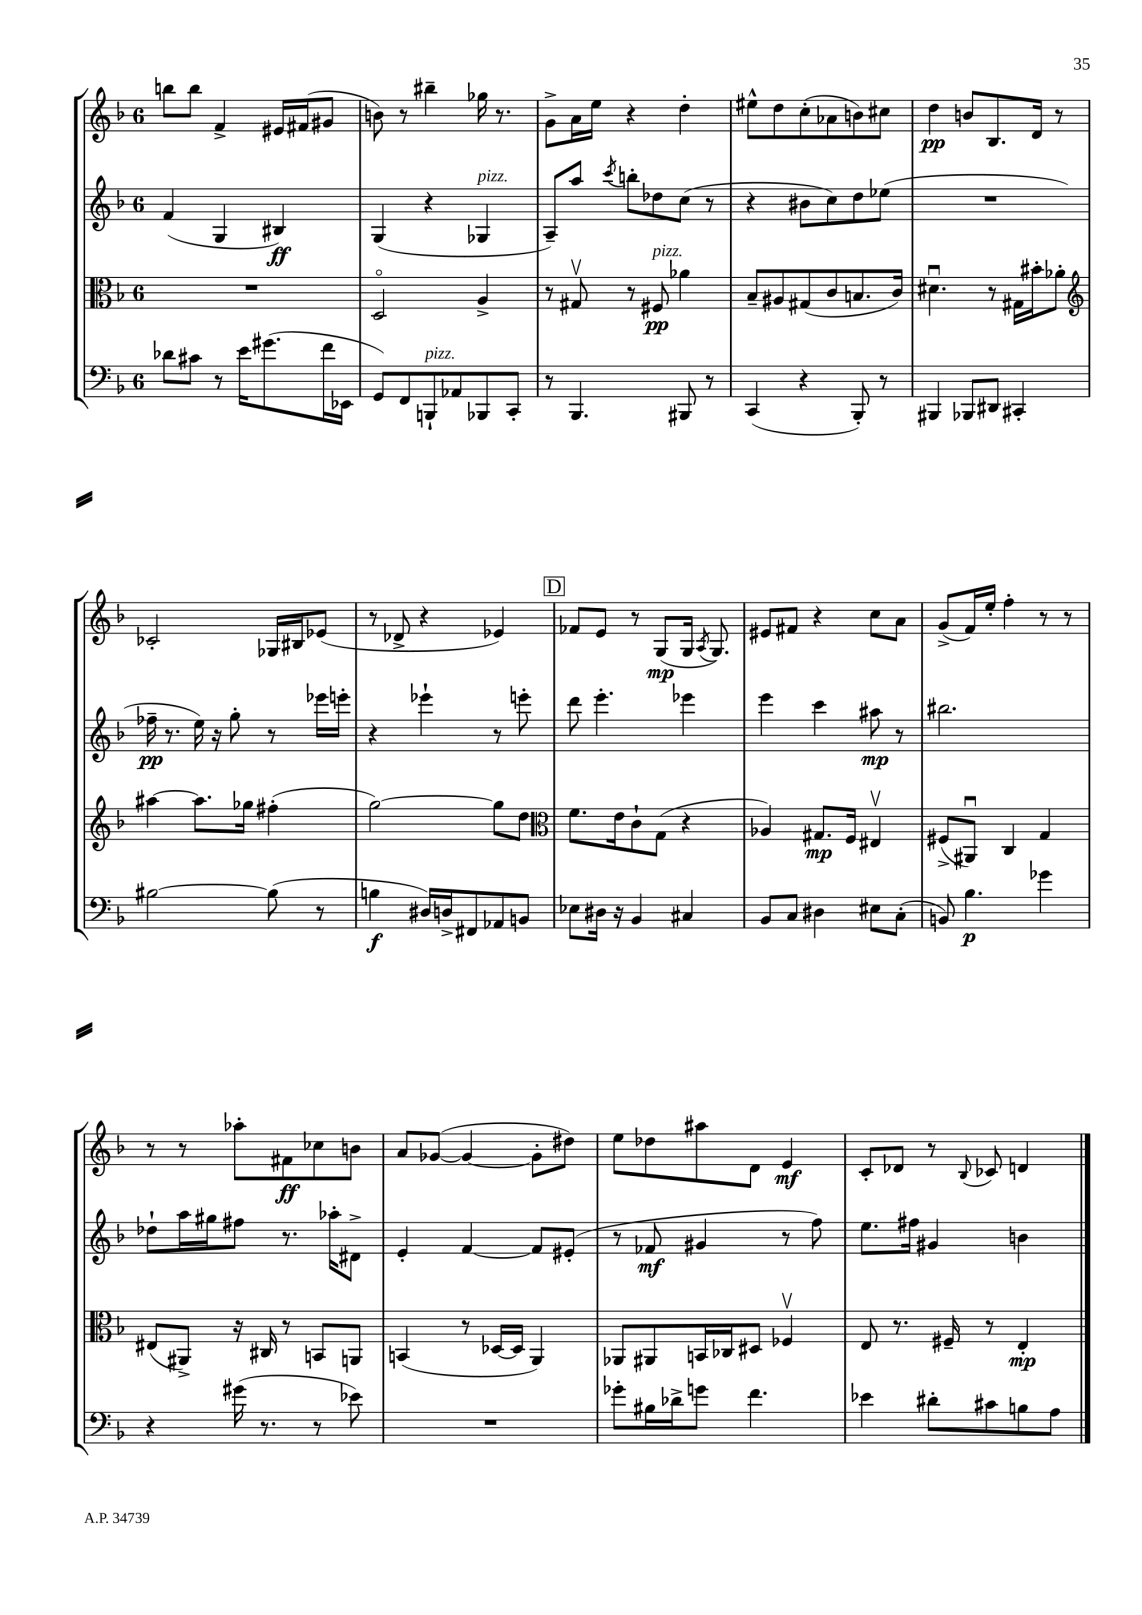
<<
\new StaffGroup <<
\new Staff = "s0" {
    \clef treble \key f \major \once \override Staff.TimeSignature.style = #'single-digit \time 6/8
    \autoBeamOff b''8[ b''8] f'4-> eis'16[ fis'16( gis'8] |
    b'8) r8 bis''4-- ges''16 r8. |
    g'8[-> a'16 e''16] r4 d''4-. |
    eis''8[-^ d''8 c''8-.( aes'8 b'8) cis''8] |
    d''4\pp b'8[ bes8. d'16] r8 |
    ces'2-. ges16[ bis16 ees'8]( |
    r8 des'8-> r4 ees'4) |
    \mark \markup { \box "D" } fes'8[ e'8] r8 g8[\mp( g16] \acciaccatura { a8 } g8.) |
    eis'8[ fis'8] r4 c''8[ a'8] |
    g'8[->( f'16) e''16]-. f''4-. r8 r8 |
    r8 r8 aes''8[-. fis'8\ff ces''8 b'8] |
    a'8[ ges'8]~( ges'4~ ges'8[-. dis''8]) |
    e''8[ des''8 ais''8 d'8] e'4\mf |
    c'8[-. des'8] r8 \appoggiatura { bes8 } ces'8 d'4 \bar "|." |
}
\new Staff = "s1" {
    \clef treble \key f \major \once \override Staff.TimeSignature.style = #'single-digit \time 6/8
    \autoBeamOff f'4( g4 bis4\ff) |
    g4( r4 ges4^\markup { \italic "pizz." } |
    a8[--) a''8] \acciaccatura { c'''8 } b''8[-. des''8 c''8]( r8 |
    r4 bis'8[ c''8) d''8 ees''8]( |
    R2. |
    fes''16--\pp r8. e''16) r16 g''8-. r8 ees'''16[ e'''16]-. |
    r4 ees'''4-! r8 e'''8-. |
    \mark \markup { \box "D" } d'''8 e'''4.-. ees'''4 |
    e'''4 c'''4 ais''8\mp r8 |
    bis''2. |
    des''8[-! a''16 gis''16 fis''8] r8. aes''16[-. dis'8]-> |
    e'4-. f'4~ f'8[ eis'8]-.( |
    r8 fes'8\mf gis'4 r8 f''8) |
    e''8.[ fis''16] gis'4 b'4 \bar "|." |
}
\new Staff = "s2" {
    \clef alto \key f \major \once \override Staff.TimeSignature.style = #'single-digit \time 6/8
    \autoBeamOff R2. |
    d2\flageolet a4-> |
    r8 gis8\upbow r8 fis8\pp^\markup { \italic "pizz." } aes'4 |
    bes8[-- ais8 gis8( c'8 b8. c'16]) |
    dis'4.\downbow r8 gis16[ bis'16-. aes'8]-. |
    \clef treble ais''4~ ais''8.[ ges''16] fis''4-.( |
    g''2~) g''8[ d''8] |
    \mark \markup { \box "D" } \clef alto f'8.[ e'16 c'8-! g8]( r4 |
    aes4) gis8.[\mp f16] eis4\upbow |
    fis8[->( ais,8]\downbow) c4 g4 |
    eis8[( ais,8]->) r16 cis16 r8 b,8[ a,8] |
    b,4( r8 des16[~ des16] a,4) |
    aes,8[ ais,8 b,16 ces16 dis8] fes4\upbow |
    e8 r8. fis16-- r8 e4-.\mp \bar "|." |
}
\new Staff = "s3" {
    \clef bass \key f \major \once \override Staff.TimeSignature.style = #'single-digit \time 6/8
    \autoBeamOff des'8[ cis'8] r8 e'16[ gis'8.( f'16 ees,16] |
    g,8[) f,8 b,,8-!^\markup { \italic "pizz." } aes,8 bes,,8 c,8]-. |
    r8 bes,,4. bis,,8 r8 |
    c,4( r4 bes,,8-.) r8 |
    bis,,4 bes,,8[ dis,8] cis,4-. |
    bis2~ bis8( r8 |
    b4\f dis16[) d16-> fis,8 aes,8 b,8] |
    \mark \markup { \box "D" } ees8[ dis16] r16 bes,4 cis4 |
    bes,8[ c8] dis4 eis8[ c8]-.( |
    b,8) bes4.\p ges'4 |
    r4 gis'16( r8. r8 ees'8) |
    R2. |
    ges'8[-. bis16 des'16-> g'8] f'4. |
    ees'4 dis'8[-. cis'8 b8 a8] \bar "|." |
}
>>
>>
\layout { \context { \Score \remove "Bar_number_engraver" } }
